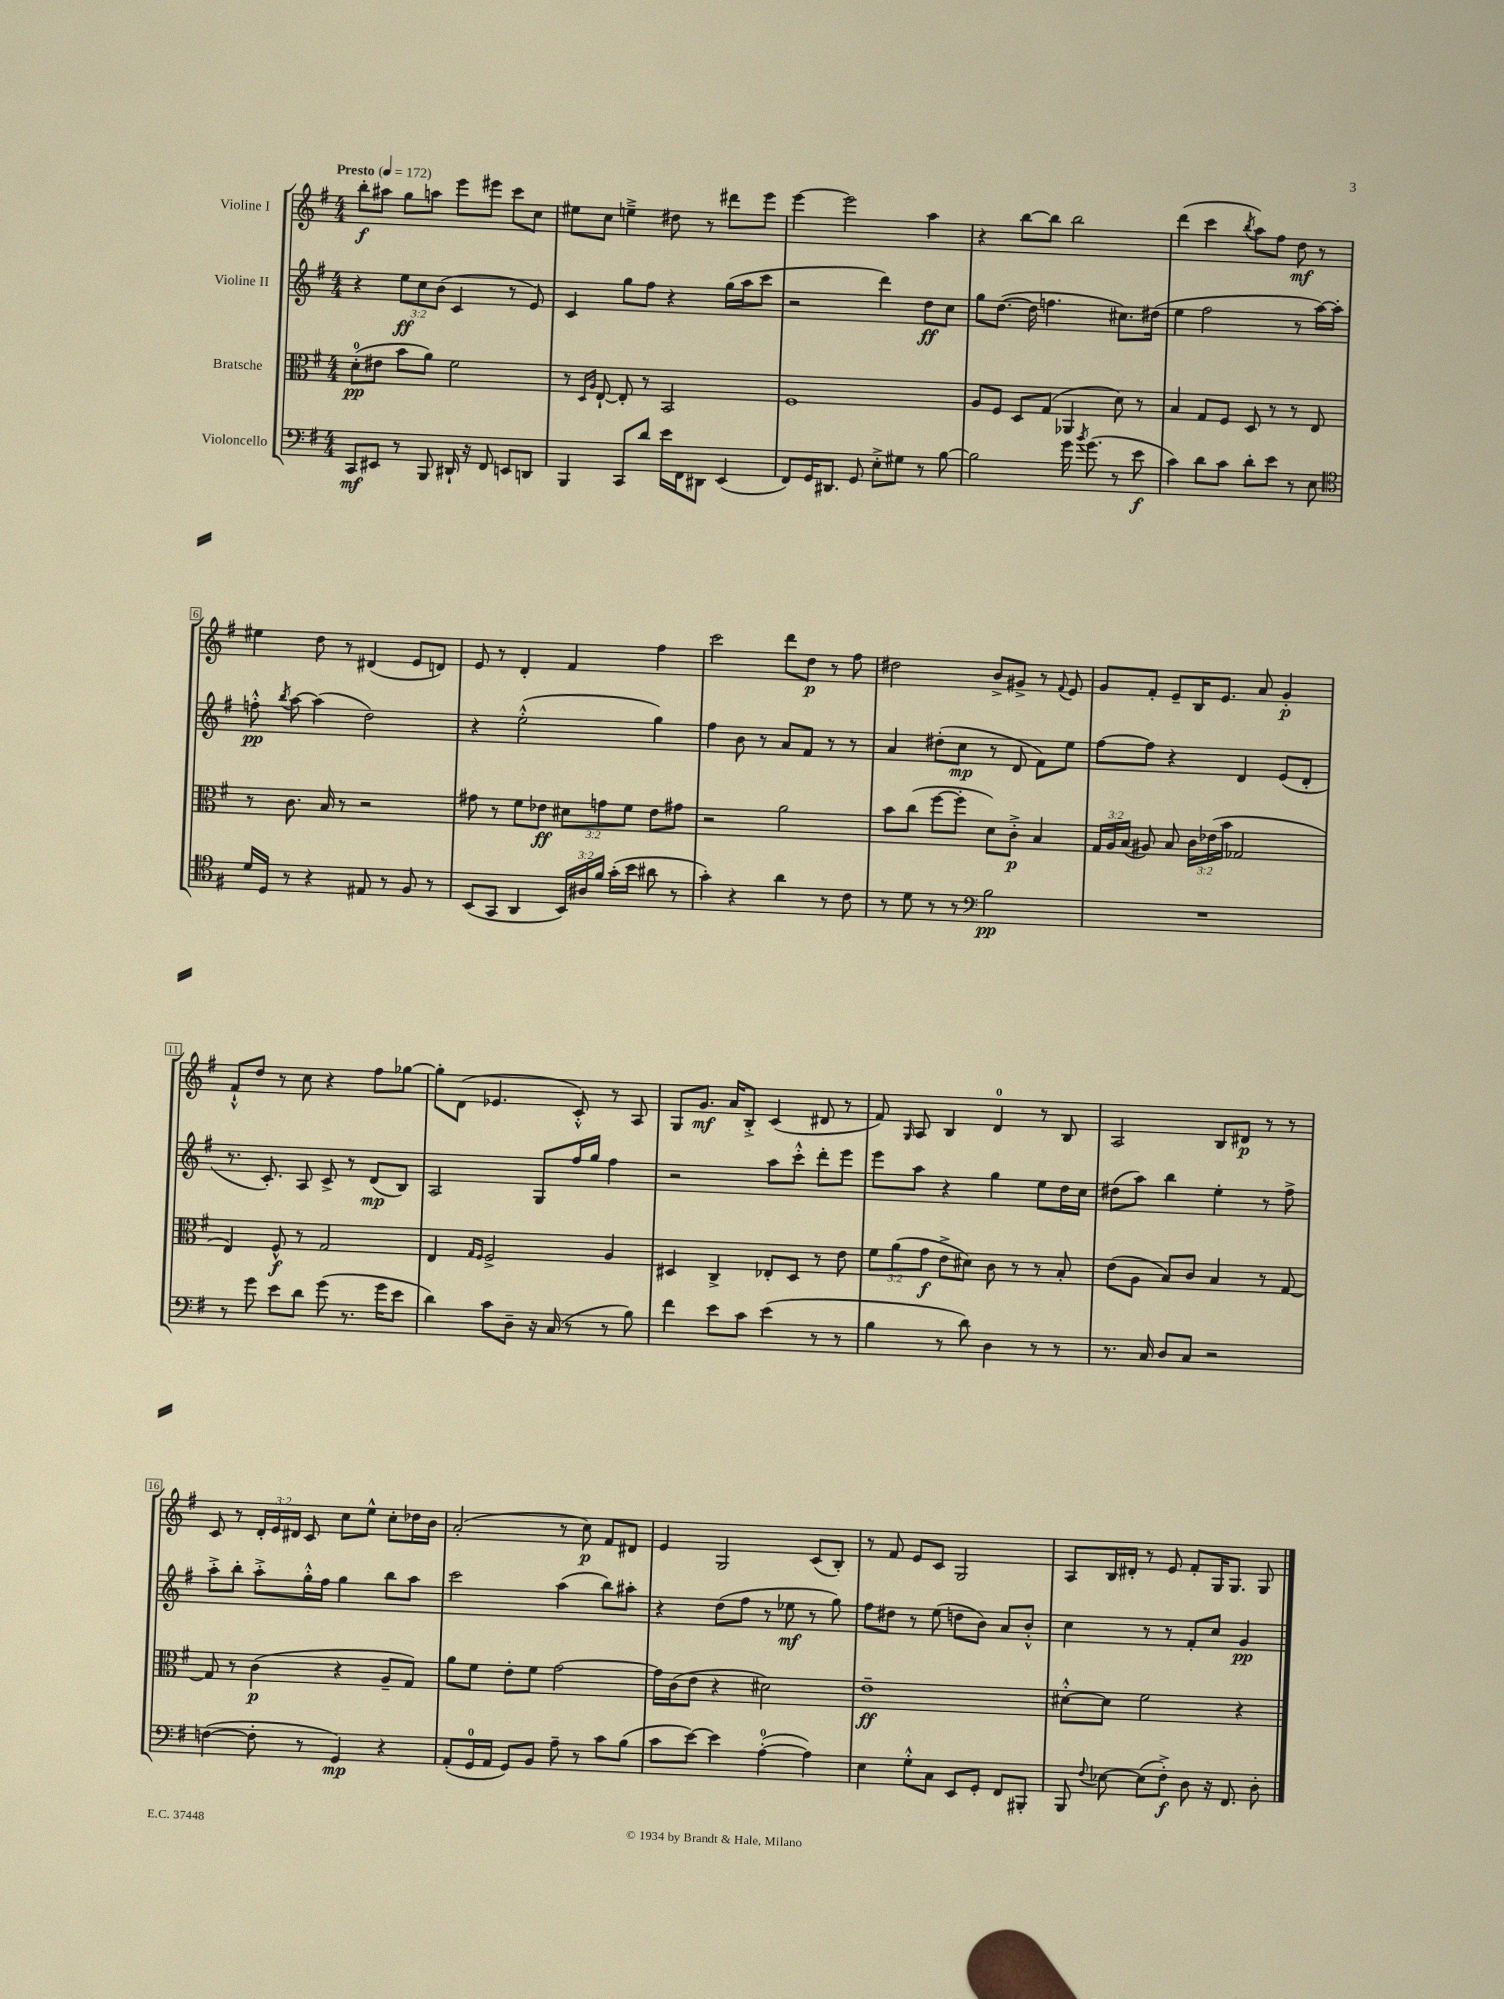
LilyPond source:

<<
\new StaffGroup <<
\new Staff = "s0" \with { instrumentName = "Violine I" } {
    \clef treble \key g \major \numericTimeSignature \time 4/4 \override Staff.TupletNumber.text = #tuplet-number::calc-fraction-text \tempo "Presto" 4 = 172
    \autoBeamOff b''8[-.\f ais''8] g''8[ a''8] e'''8[ eis'''8] c'''8[ c''8] |
    eis''8[ c''8] e''4---> dis''8 r8 dis'''8[ e'''8] |
    e'''4~ e'''2 a''4 |
    r4 b''8[~ b''8] b''2 |
    d'''4( c'''4 \acciaccatura { b''8 } a''8[) fis''8] d''8\mf r8 |
    eis''4 d''8 r8 dis'4( e'8[ d'8]) |
    e'8 r8 d'4-. fis'4 fis''4 |
    c'''2 d'''8[ d''8]\p r8 fis''8 |
    dis''2 b'8[-> gis'8]-> r8 \appoggiatura { fis'8 } e'8 |
    g'8[ fis'8]-. e'8[-- b16 e'8.] a'8 g'4-.\p |
    fis'8[-!-^ d''8] r8 c''8 r4 fis''8[ ges''8]~ |
    ges''8[-. d'8]( ees'4. c'8-.-^) r8 a8 |
    g8[ g'8.]\mf a'16[ b8]-.-> c'4( dis'8 r8 |
    fis'8) \grace { g16 } a8 b4 d'4-0 r8 b8 |
    a2 b8[ dis'8]\p r8 r8 |
    c'8 r8 \tuplet 3/2 { d'16[-. e'16 dis'16] } c'8 c''8[ e''8]-^ c''8[-. des''16 b'16] |
    a'2-.( r8 c''8\p) fis'8[ dis'8] |
    e'4 g2 c'8[( b8]-.) |
    r8 fis'8 e'8[ c'8] g2 |
    a8[ b16 dis'16]-. r8 e'8 fis'8[-. g16 g8.] g8 \bar "|." |
}
\new Staff = "s1" \with { instrumentName = "Violine II" } {
    \clef treble \key g \major \numericTimeSignature \time 4/4 \override Staff.TupletNumber.text = #tuplet-number::calc-fraction-text
    \autoBeamOff r4 \tuplet 3/2 { e''8[\ff c''8 b'8]( } c'4 r8 e'8) |
    c'4 g''8[ fis''8] r4 g''16[( a''16 c'''8] |
    r2 d'''4) d''8[\ff c''8] |
    g''8[ d''8.]~( d''16 f''4. cis''8.[) dis''16]( |
    e''4 fis''2 r8 a''16[~) a''16]-. |
    f''8-.-^\pp \acciaccatura { b''8 } a''8~ a''4( d''2) |
    r4 e''2-.-^( g''4) |
    fis''4 b'8 r8 a'8[ fis'8] r8 r8 |
    a'4 dis''8[-.( c''8]\mp r8 d'8 fis'8[) e''8] |
    fis''8[~ fis''8] r4 d'4 e'8[( d'8]-. |
    r8. c'8.-.) a8 c'8-> r8 d'8[\mp( b8]) |
    a2 g8[ fis''16 g''16] fis''4 |
    r2 a''8[ c'''8]-.-^ d'''8[-. e'''8] |
    e'''8[ a''8] r4 g''4 e''8[ d''16 c''16] |
    dis''8[( a''8]) b''4 e''4-. r8 fis''8-> |
    a''8[-.-> b''8]-. a''8[-.-> g''16-.-^ fis''16] g''4 b''8[ a''8] |
    c'''2 a''4( b''8[) ais''8]-. |
    r4 d''8[( fis''8] r8 ees''8\mf r8 g''8) |
    fis''8[ dis''8] r8 e''8( d''8[ b'8]) a'8[ b'8]-.-^ |
    c''4 r8 r8 fis'8[-. c''8] g'4\pp \bar "|." |
}
\new Staff = "s2" \with { instrumentName = "Bratsche" } {
    \clef alto \key g \major \numericTimeSignature \time 4/4 \override Staff.TupletNumber.text = #tuplet-number::calc-fraction-text
    \autoBeamOff d'8[-0-.\pp( eis'8] b'8[ a'8]) fis'2 |
    r8 \grace { d16[ a16] } e8~-! e8-. r8 b,2 |
    fis1 |
    a8[ fis8] d8[ g8]( aes,4 d'8) r8 |
    b4 g8[ fis8] d8 r8 r8 e8 |
    r8 c'8. b16 r8 r2 |
    gis'8 r8 fis'8[ ees'8]\ff \tuplet 3/2 { dis'8[ g'8 fis'8] } ees'8[ gis'8] |
    r2 a'2 |
    b'8[ c''8]( fis''8[~ fis''8]-. d'8[) c'8]-.->\p b4 |
    \tuplet 3/2 { g16[ a16 b16]( } ais8) b8 \tuplet 3/2 { c'16[ ees'16( b'16] } ges2 |
    e4) fis8-^\f r8 g2 |
    e4 \grace { g16[ fis16] } fis2-> a4 |
    dis4 c4-> ees8[-. dis8] r8 e'8 |
    \tuplet 3/2 { fis'8[ a'8( g'8]\f } e'8[-> dis'8]) c'8 r8 r8 b8-. |
    e'8[( a8] b8[) c'8] b4 r8 g8~ |
    g8 r8 c'4\p( r4 a8[-- g8]) |
    a'8[ fis'8] e'8[-. fis'8] g'2~ |
    g'16[ c'16( e'8] r4 dis'2) |
    e'1--\ff |
    dis'8[~-.-^ dis'8] fis'2 r4 \bar "|." |
}
\new Staff = "s3" \with { instrumentName = "Violoncello" } {
    \clef bass \key g \major \numericTimeSignature \time 4/4 \override Staff.TupletNumber.text = #tuplet-number::calc-fraction-text
    \autoBeamOff c,8[\mf eis,8] r8 b,,8 dis,16-! r16 fis,8 e,8[ d,8] |
    b,,4 c,8[ d'8] e'16[ fis,16 dis,8] e,4( |
    fis,8[) g,16 dis,8.] g,8 e8[-.-> gis8] r8 b8~ |
    b2 g'16 \acciaccatura { b'8 } g'8.( r8 e'8\f |
    c'4) d'8[ c'8] d'8[-. e'8] r8 e8 |
    \clef tenor d'16[ d16] r8 r4 eis8 r8 fis8 r8 |
    b,8[( g,8] a,4 \tuplet 3/2 { b,16[) ais16 fis'16] } g'16[-.( b'16] ais'8 r8 |
    g'4-.) r4 a'4 r8 c'8 |
    r8 d'8 r8 r8 \clef bass b2\pp |
    R1 |
    r8 g'8 e'8[ d'8] g'8( r8. g'16[ e'8] |
    d'4) c'8[ d8]-- r16 c16( r8 r8 b8) |
    fis'4 e'8[ c'8] e'4( r8 r8 |
    b4 r8 d'8) d4 r8 r8 |
    r8. c16 d8[ c8] r2 |
    f4~( f8-. r8 g,4\mp) r4 |
    a,8[-.( g,16-0 a,16] g,8[) b,8] a8-- r8 c'8[ b8]( |
    c'8[ e'8]~) e'4 a4-0~-.( a4) |
    e4 g8[-.-^ c8] e,8[ g,8]-. fis,8[ bis,,8]-. |
    b,,8 \appoggiatura { fis8 } ees8~ ees8[( fis8]-.->\f) d8 r16 fis,8. d8-. \bar "|." |
}
>>
>>
\layout { \context { \Score \override BarNumber.stencil = #(make-stencil-boxer 0.1 0.3 ly:text-interface::print) } }
